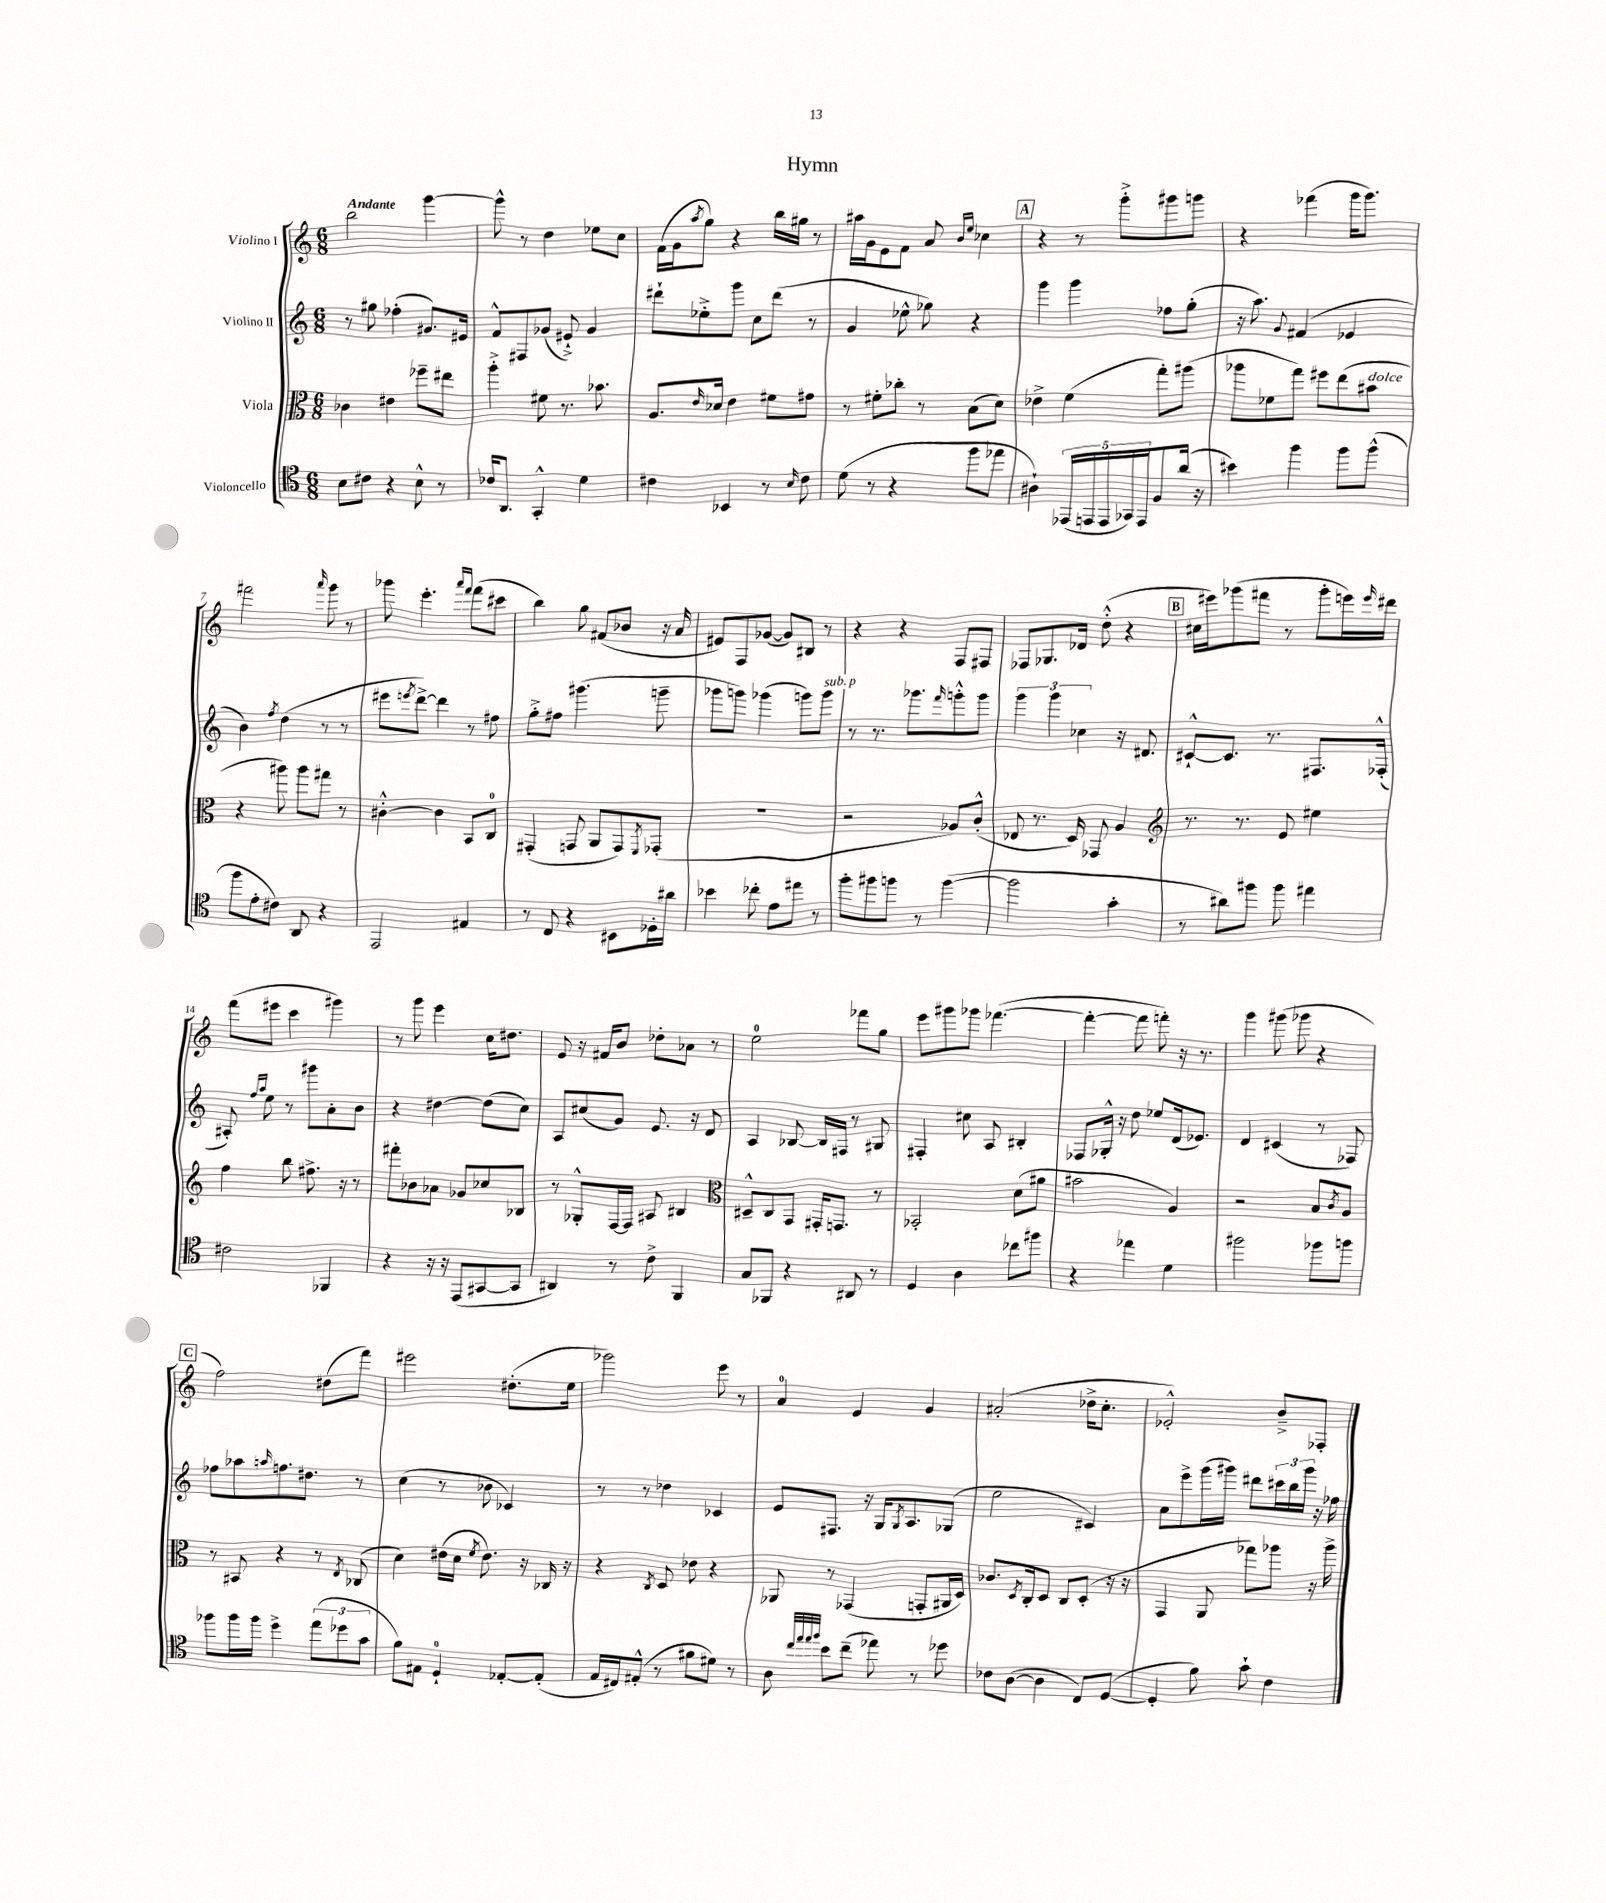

**kern	**kern	**kern	**kern
*part4	*part3	*part2	*part1
*staff4	*staff3	*staff2	*staff1
*I"Violoncello	*I"Viola	*I"Violino II	*I"Violino I
*clefC4	*clefC3	*clefG2	*clefG2
*k[]	*k[]	*k[]	*k[]
*M6/8	*M6/8	*M6/8	*M6/8
=1	=1	=1	=1
!	!	!	!LO:TX:a:B:t=Andante
8B\L	4c-X\	8r	2bb\
8c#X\J	.	8gg#X\	.
4r	4e#X\	(4ff-X'\	.
8B^^\	8ff-X~\L	8.g#X/L)	[4ggg\
8r	8ee#X\J	.	.
.	.	16e#X/Jk	.
=2	=2	=2	=2
16c-X/KL	4aa'^\	8f^^/L	8ggg^^\]
8.AA/J	.	.	.
.	.	8F#X/	8r
4GG'^^/	8f#X\	(8g-X/J	4dd\
.	8.r	8e#X`^/)	.
4d\	.	4g-/	8ee-X\L
.	8.b-X\	.	.
.	.	.	8cc\J
=3	=3	=3	=3
4c#X\	8.A/L	8ddd#X`\L	(16f\LL
.	.	.	16g\J
.	.	.	8qaa/
.	.	8ee-X'^\	8gg\J)
.	16qqe/	.	.
.	16d-X/Jk	.	.
4BB-X/	4e\	8ggg\J	4r
.	.	8cc\L	.
8r	8f#X\L	(8ddd#\J	16bb\LL
.	.	.	16gg#X\JJ
16qqB/	.	.	.
8c#\	8g#X\J	8r	8r
=4	=4	=4	=4
(8d\	8r	4g/	16aa#X\LL
.	.	.	16g\J
8r	8f#X'\L	.	8e\
4r	8cc-X'\J	8ee-X^^\	8f\J
.	8r	8gg-X\)	8a/
.	.	.	16qqb/LL
.	.	.	16qqee/JJ
8ff\L	(8B\L	4r	4cc-X\
8ee-X\J	8d\J)	.	.
!!LO:REH:place=s1:t=A
=5	=5	=5	=5
4A#X`\)	4e-X^\	4ggg\	4r
(20EE-X/LL	(4f\	4ggg\	8r
20EEn/	.	.	.
20EE/	.	.	.
.	.	.	8ggg'^\L
20GG-X/)	.	.	.
20EE/J	.	.	.
8F/	8gg'\L)	8ff-X\L	8ggg#X\
(16a/Jk	(8aa#X\J	(8gg'\J	8gggn\J
16r	.	.	.
=6	=6	=6	=6
4b#X\)	8aa-X\L	16r	4r
.	.	8.aa\)	.
.	8f-X\	.	.
.	.	8qqg/	.
4ff\	8gg\J)	(4f#X/	(4fff-X\
.	8ff#X\L	.	.
8ff\L	(8ee\	4e-X/	16ggg\KL
.	.	.	8.ggg\J)
!	!LO:TX:a:i:t=dolce	!	!
(8ff^^\J	8b#X\J	.	.
!!LO:LB:g=z
=7	=7	=7	=7
8ff\L	4r	4b\)	2fff#X\
8e'\	.	.	.
.	.	8qff/	.
8c#X\J)	8aa#X\)	(4dd\	.
8AA/	8aa#\L	.	.
.	.	.	16qqaaa/
4r	8gg#X\J	8r	8ggg\
.	8r	8r	8r
=8	=8	=8	=8
2EE/	[4c#X'^^\	8eee#X\L	8ggg-X\
.	.	8qeeen/	.
.	.	[8ddd^\J)	4.eee'\
.	4c#\]	4ddd\]	.
.	.	.	16qqaaa/LL
.	.	.	16qqfff/JJ
4E#X/	8BB/L	8r	(8fff\L
.	8C/J	8ff#X\	8ccc#X\J
=9	=9	=9	=9
8r	(4GG#X'/	8gg'^\L	4bb\)
8C/	.	8ff#X\J	.
4r	8GGn/	(4.ggg#X\	8gg\
.	8AA/L	.	(8f#X/L
8BB#X\L	8GG/)	.	8b-X/J
.	8qFF/	.	.
16D-X'\L	(8GG-X'/J	8gggn~\	16r
16a#X\JJ	.	.	16a/
=10	=10	=10	=10
4b-X\	2.r	8ggg-X\L	8e#X/L)
.	.	8gggn\J)	8F/
8cc-X'\	.	(4ggg-X\	([8g-X/J
8e\L	.	.	8g-/L])
8ee#X\J	.	8gggn\L)	8B#X/J
!	!	!LO:TX:a:i:t=sub. p	!
8r	.	8ggg\J	8r
=11	=11	=11	=11
8ff'\L	2r	8r	4r
8ff#X\	.	8.r	.
8ffn\J	.	.	4r
.	.	8.ggg-X\L	.
8r	.	.	.
.	.	16qqfff/	.
([4ff\	8A-X/L)	8gggn'^^\	8F/L
.	(8c'^^/J	8ggg\J	8F#X/J
=12	=12	=12	=12
2ff\]	8E-X/	6ggg\	8F-X/L
.	8.r	.	8.G-X/
.	.	6ggg\	.
.	16D/)	.	16d-X/Jk
.	.	6cc-X\	.
.	8GG-X/	.	(8dd'^^\
4g'\	4A/	16r	4r
.	.	8.d#X/	.
!!LO:REH:place=s1:t=B
=13	=13	=13	=13
*	*clefG2	*	*
8r	8.r	[8c#X`^^/L	16cc#X\LL
.	.	.	16eee#X\J)
8a#X\L)	.	8.c#/J]	(8ggg-X\
.	8.r	.	.
8ff#X\J	.	.	8fff#X\J
.	.	8.r	.
8ff#\	8e/	.	8r
4ee#X\	4ee#X\	8.F#X/L	8ggg-'\L
.	.	.	16eeen\L)
.	.	.	16qqeee/
.	.	(16F-X'^^/Jk	16ddd#X\JJ
!!LO:LB:g=z
=14	=14	=14	=14
2c#X\	4ff\	8A#X'/)	(8fff\L
.	.	16qqff/LL	.
.	.	16qqaa/JJ	.
.	.	8ee\	8eee#X\J
.	8bb\	8r	4ccc\
.	8.ff#X^\	8ggg#X\L	.
4FF-X/	.	8a'\	4ggg#X\)
.	16r	.	.
.	8r	8b\J	.
=15	=15	=15	=15
4r	8fff#X'\L	4r	8r
.	8b-X\	.	8ggg\
16r	8a-X\J	[4dd#X\	4eee\
16r	.	.	.
(8EE/L	8g-X/L	.	.
[8GG#X/	8cc-X/	(8dd#\L]	16cc\KL
.	.	.	8.dd#X\J
8GG#/J]	8B-X/J	8cc\J)	.
=16	=16	=16	=16
4AA#X/)	8r	8A/L	8e/
.	8G-X'^^/L	(8cc#X/	16r
.	.	.	16f#X/KL
8r	[16F/L	8g/J)	8b/J
.	16F/JJ]	.	.
8c^\	8A#X/	8.e/	8dd-X'\L
4FF/	4B#X/	.	8a-X\J
.	.	16r	.
.	.	8d/	8r
=17	=17	=17	=17
*	*clefC3	*	*
8G/L	8D#X~^^/L	4A/	2ee\
8FF-X/J	8C/	.	.
4r	8GG/J	[8B-X/	.
.	16GG#X'/KL	16B-/LL]	.
.	8.GGn/J	16F#X/JJ	.
8AA#X/	.	8r	8fff-X\L
8r	8r	8G#X/	8gg\J
=18	=18	=18	=18
4D/	2BB-X'/	4F#X'/	8eee\L
.	.	.	8ggg#X\
4A\	.	8cc#X\	8ggg-X\J
.	.	8A/	([4.fff-X\
8cc-X\L	(8d\L	4B#X'/	.
8ff#X\J	8a#X\J	.	.
=19	=19	=19	=19
4r	2b#X\	8F-X/L	4fff-'\_
.	.	16G-X'^^/Jk	.
.	.	16r	.
4ee-X\	.	8dd\	8fff-\]
.	.	8ee-X/L	8fffn'\)
4d\	4A/)	(16d/k	16r
.	.	8.e-X/J)	8.r
=20	=20	=20	=20
2ff#X\	2r	4d/	4ggg\
.	.	(4c#X/	(8ggg#X\
.	.	.	8ggg-X\
8ff-X\L	8B/L	8r	4r
.	8qc/	.	.
8ffn\J	8A/J	8F-X/)	.
!!LO:LB:g=z
!!LO:REH:place=s1:t=C
=21	=21	=21	=21
8ff-X\L	8r	8ff-X\L	2ff\)
16ff-\L	8BB#X/	8aa-X\	.
16ff-\JJ	.	.	.
.	.	16qqaan/	.
4dd^\	4r	8.ffn\	.
.	.	8.dd#X\J	.
(12ee\L	8r	.	(8dd#X\L
12dd-X\	.	.	.
.	8qE/	.	.
.	(8C-X/	8r	8fff\J)
12g\J	.	.	.
=22	=22	=22	=22
8f\L)	4d\)	(4cc\	2eee#X\
8E#X\J	.	.	.
4D`/	(16e#X\LL	8r	.
.	16d\JJ	.	.
.	8qf/	.	.
.	8.e#\)	8b-X\	.
[8E-X'/L	.	4c-X/)	(8.dd#X'\L
.	16r	.	.
(8E-'/J]	16C-X/	.	.
.	16r	.	16ee\Jk
=23	=23	=23	=23
16E/LL	4r	8r	2ggg-X\)
16C#X/J)	.	.	.
(8E#X'^^/J	.	8r	.
.	8qC/	.	.
8r	8D/	4dd-X\	.
8f#X\L	8e-X\	.	.
8d#X\J)	4r	4c-X/	8eee\
8r	.	.	8r
=24	=24	=24	=24
8A\	8AA-X/	8e/L	4a/
32qqcc/LLL	.	.	.
32qqee/	.	.	.
32qqee/	.	.	.
32qqff/JJJ	.	.	.
8b\L	8r	8.F#X/J	.
(8cc~\J	(4GG-X/	.	4e/
.	.	16r	.
8ee-X\)	.	16G/KL	.
.	.	8qG/	.
.	.	8.A/	.
8r	8GGn'/L	.	4g/
8dd-X\	16AA#X/L	(8G-X/J	.
.	16D/JJ)	.	.
=25	=25	=25	=25
8c-X\L	8.c-X/L	2ee\	(2a#X'/
([8A\J	.	.	.
.	8qD/	.	.
.	16C'/k	.	.
4A\]	8D/J	.	.
.	8C/L	.	.
8C/L)	(8D'/J	4c#X/)	16dd-X^\KL
.	.	.	8.cc'\J
([8D/J	16r	.	.
.	16r	.	.
=26	=26	=26	=26
4D'/]	4GG/	8a\L	2e-X'^^/)
.	.	8eee^\	.
8f\)	8AA/	(16ggg\L	.
.	.	16ggg#X\JJ)	.
8g`\	8gg-X\L)	8ddd#X\L	.
4c\	8aa-X\J	24ccc#X\L	8b~^/L
.	.	24bb\	.
.	.	24ggg#\JJ	.
.	16r	16r	8F-X'/J
.	16aa-^\	16ff-X\	.
==	==	==	==
*-	*-	*-	*-
